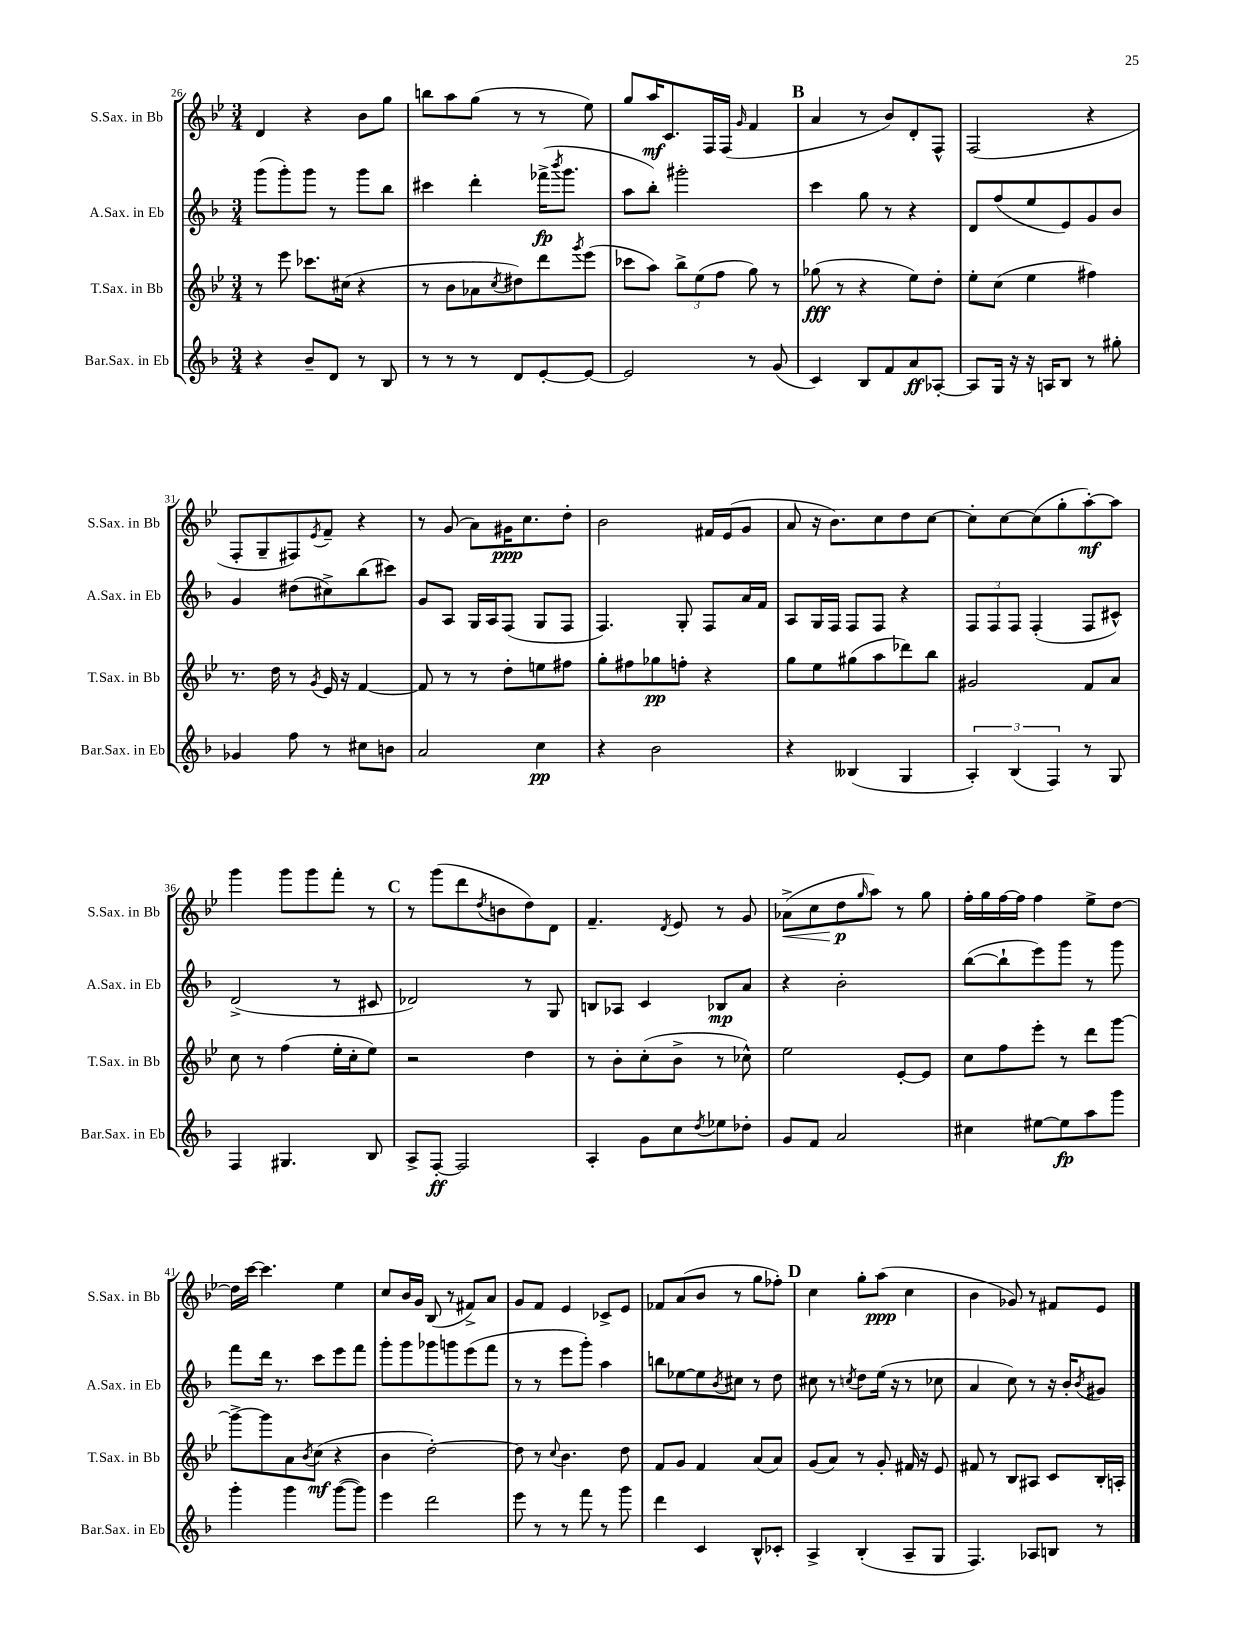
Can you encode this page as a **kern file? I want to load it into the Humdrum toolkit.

**kern	**kern	**kern	**kern
*staff4	*staff3	*staff2	*staff1
*clefG2	*clefG2	*clefG2	*clefG2
*k[b-]	*k[b-e-]	*k[b-]	*k[b-e-]
*M3/4	*M3/4	*M3/4	*M3/4
4r	8r	(8ggg	4d
.	8eee-	8ggg')	.
8b-~	8.ccc-	8ggg	4r
8d	.	8r	.
.	(16cc#	.	.
8r	4r	8ggg	8b-
8B-	.	8bb-	8gg
=	=	=	=
8r	8r	4ccc#	8bb
8r	8b-	.	8aa
8r	8a-	4ddd'	(8gg
.	8qcc	.	.
8d	8dd#)	.	8r
[8e'	8ddd	(16fff-^	8r
.	.	8qbbb-	.
.	.	8.ggg	.
.	8qggg	.	.
8e_	(8eee-	.	8ee-)
=	=	=	=
2e]	8ccc-	8aa	8gg
.	8aa)	8bb-')	16aa
.	.	.	8.c
.	12bb-^	2ggg#'	.
.	(12ee-	.	.
.	.	.	16F
.	12ff	.	.
.	.	.	(16F
.	.	.	16qqg
8r	8gg)	.	4f
(8g	8r	.	.
=	=	=	=
4c)	(8gg-	4ccc	4a
.	8r	.	.
8B-	4r	8gg	8r
8f	.	8r	8b-)
8a	8ee-)	4r	8d'
[8A-'	8dd'	.	8F^^
=	=	=	=
8A-]	8ee-'	8d	(2F
16G	(8cc	(8ff	.
16r	.	.	.
16r	4ee-	8ee	.
16A	.	.	.
8B-	.	8e)	.
8r	4ff#)	8g	4r
8gg#'	.	8b-	.
=	=	=	=
4g-	8.r	4g	8F'
.	.	.	8G~
.	16dd	.	.
8ff	8r	(8dd#	8F#)
.	8qg	.	8qe-
8r	16e-	8cc#^)	8f~
.	16r	.	.
8cc#	[4f	(8bb-	4r
8b	.	8ccc#)	.
=	=	=	=
2a	8f]	8g	8r
.	8r	8A	(8g
.	8r	16G	8a)
.	.	16A	.
.	8dd'	(8F	16g#
.	.	.	8.cc
4cc	8ee	8G	.
.	8ff#	8F	8dd'
=	=	=	=
4r	8gg'	4.F)	2b-
.	8ff#	.	.
2b-	8gg-	.	.
.	8ff'	8G'	.
.	4r	8F	16f#
.	.	.	(16e-
.	.	16a	8g
.	.	16f	.
=	=	=	=
4r	8gg	8A	8a
.	8ee-	16G	16r
.	.	16F	8.b-)
(4B--	(8gg#	8F	.
.	8aa	8F	8cc
4G	8ddd-)	4r	8dd
.	8bb-	.	[8cc
=	=	=	=
6A')	2g#	12F	8cc']
.	.	12F	.
.	.	.	[8cc
(6B-	.	12F	.
.	.	(4F'	(8cc]
6F)	.	.	.
.	.	.	8gg'
8r	8f	8F	[8aa')
8G	8a	8c#^^)	8aa]
=	=	=	=
4F	8cc	(2d^	4ggg
.	8r	.	.
4.G#	(4ff	.	8ggg
.	.	.	8ggg
.	16ee-'	8r	8fff'
.	16cc'	.	.
8B-	8ee-)	8c#	8r
=	=	=	=
8A^	2r	2d-)	8r
[8F'	.	.	(8ggg
2F]	.	.	8ddd
.	.	.	8qdd
.	.	.	8b
.	4dd	8r	8dd)
.	.	8G	8d
=	=	=	=
4A'	8r	8B	4.f~
.	8b-'	8A-	.
8g	(8cc'	4c	.
.	.	.	8qd
8cc	8b-^	.	8e-
8qdd	.	.	.
8ee-	8r	8B-	8r
8dd-'	8cc-^^)	8a	8g
=	=	=	=
8g	2ee-	4r	(8a-^
8f	.	.	8cc
2a	.	2b-'	8dd
.	.	.	16qqgg
.	.	.	8aa)
.	[8e-'	.	8r
.	8e-]	.	8gg
=	=	=	=
4cc#	8cc	([8bb-	16ff'
.	.	.	16gg
.	8ff	8bb-`]	[16ff
.	.	.	16ff]
[8ee#	8eee-'	8eee)	4ff
8ee#]	8r	8ggg	.
8aa	8ddd	8r	8ee-^
8ggg	[8ggg	8ggg	[8dd
=	=	=	=
4ggg'	8ggg^_	8fff	16dd]
.	.	.	[16ccc
.	8ggg]	16ddd	4.ccc]
.	.	8.r	.
4ggg	8a	.	.
.	8qb-	.	.
.	(8cc	8ccc	.
([8ggg	4r	8eee	4ee-
8ggg])	.	8fff	.
=	=	=	=
4eee	4b-	8ggg'	8cc
.	.	8ggg	16b-
.	.	.	16g
2ddd	[2dd')	8ggg-	(8B-
.	.	8ggg	8r
.	.	(8eee	8f#^)
.	.	8fff	8a
=	=	=	=
8eee	8dd]	8r	8g
8r	8r	8r	8f
.	8qqcc	.	.
8r	4.b-	8eee	4e-
8fff	.	8ggg')	.
8r	.	4aa	8c-^
8ggg	8dd	.	8e-
=	=	=	=
4ddd	8f	8bb	8f-
.	8g	[8ee-	(8a
4c	4f	8ee-]	8b-
.	.	8qb-	.
.	.	8cc#	8r
8B-^^	(8a	8r	8gg
8c-'	8a)	8dd	8ff-')
=	=	=	=
4A^	(8g	8cc#	4cc
.	8a)	8r	.
.	.	8qcc	.
(4B-'	8r	8dd	8gg'
.	8g'	(16ee	(8aa
.	.	16r	.
8A~	16f#	8r	4cc
.	16r	.	.
8G	8e-	8cc-	.
=	=	=	=
4.F)	8f#	4a	4b-
.	8r	.	.
.	8B-	8cc)	8g-)
8A-	8A#	8r	8r
8B	8c	16r	8f#
.	.	16b-'	.
.	.	8qb-	.
8r	16B-'	8g#	8e-
.	16A'	.	.
==	==	==	==
*-	*-	*-	*-
